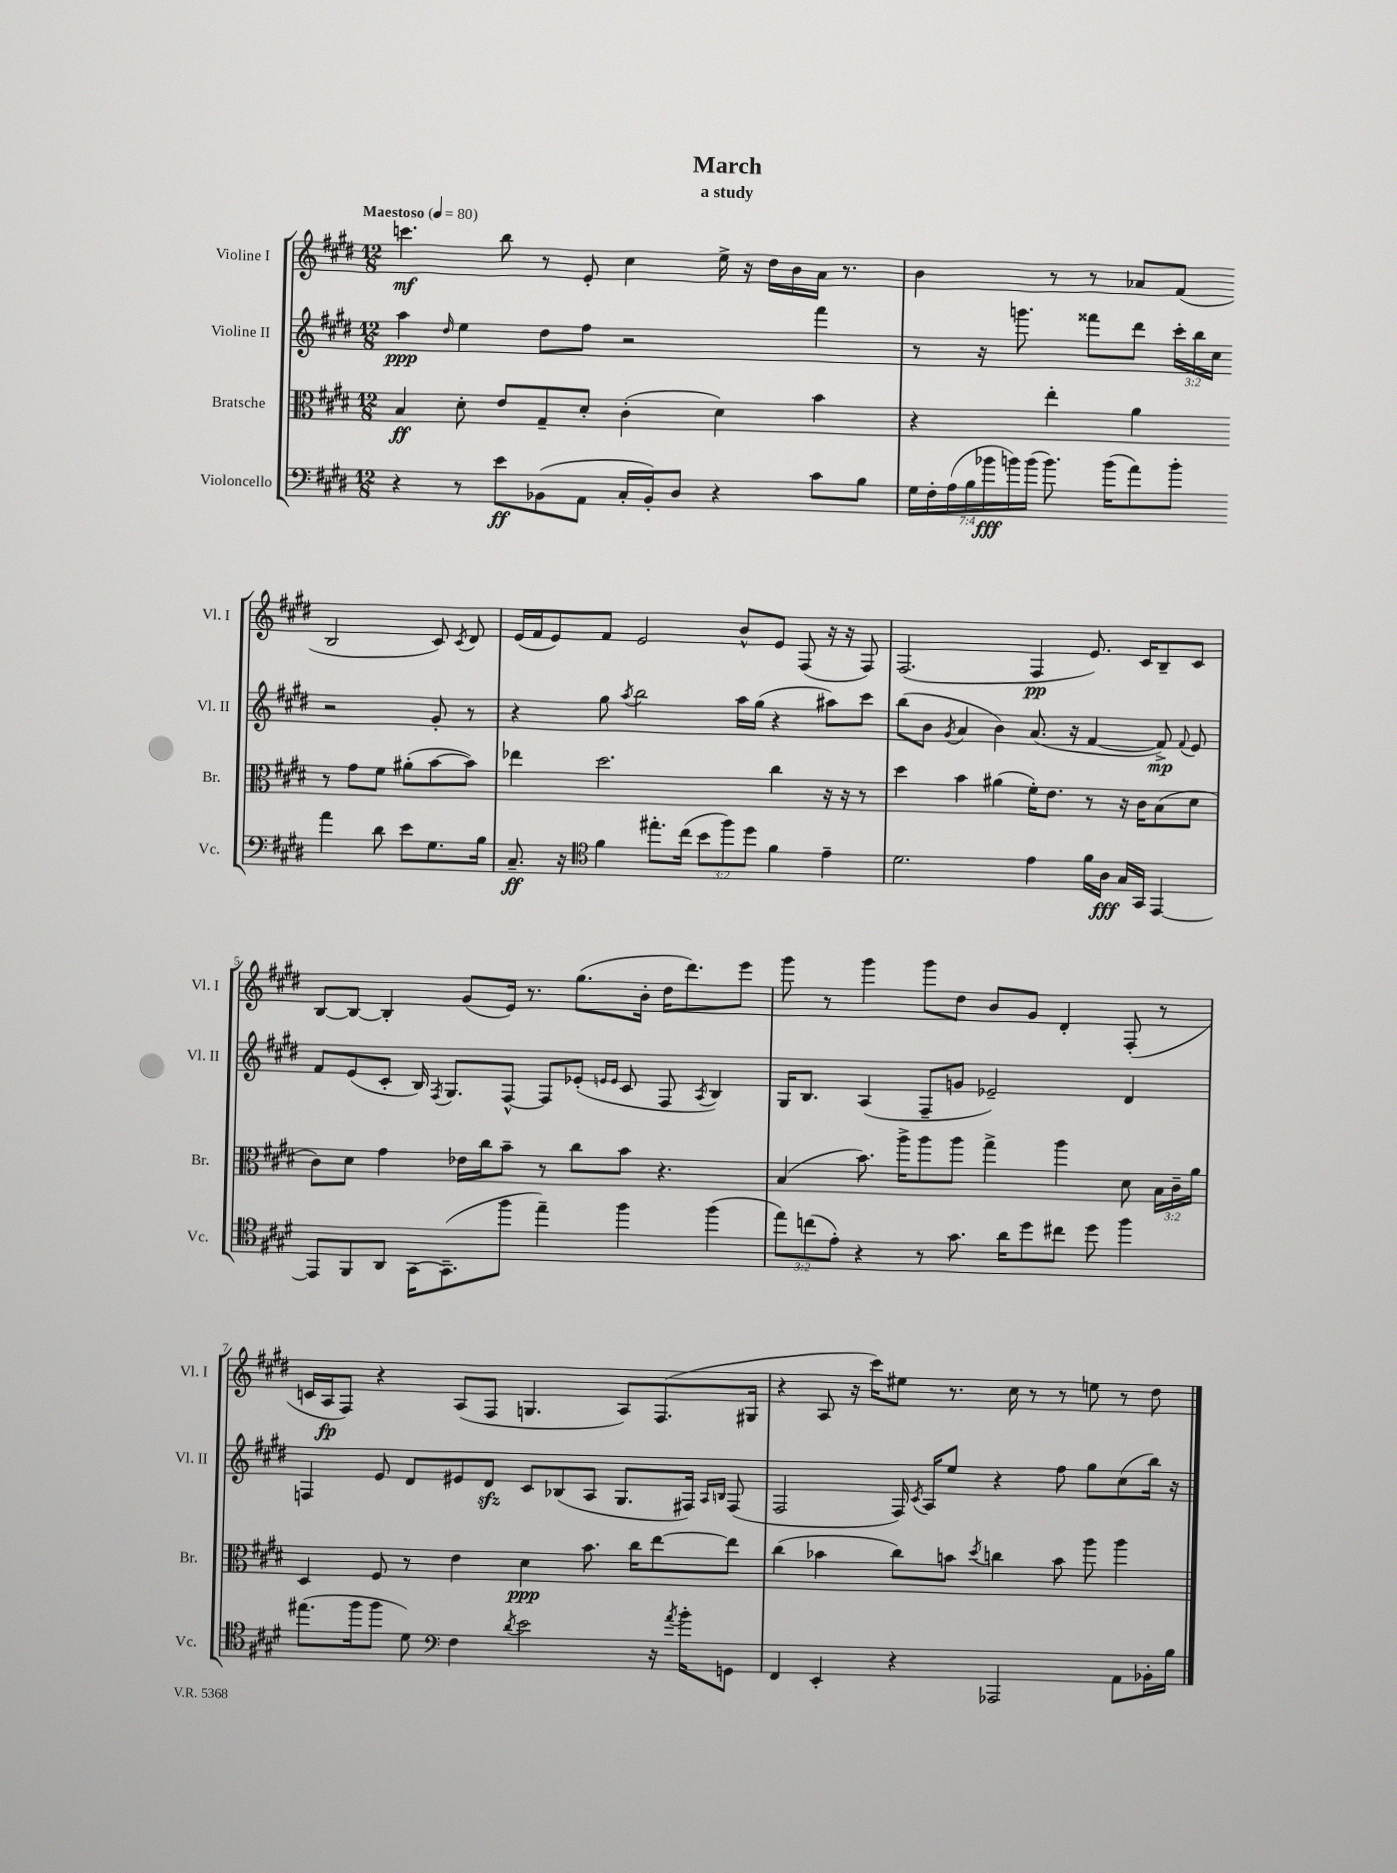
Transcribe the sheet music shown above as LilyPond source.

\header { title = "March" subtitle = "a study" }
<<
\new StaffGroup <<
\new Staff = "s0" \with { instrumentName = "Violine I" shortInstrumentName = "Vl. I" } {
    \clef treble \key e \major \numericTimeSignature \time 12/8 \tempo "Maestoso" 4 = 80
    \autoBeamOff c'''4.\mf b''8 r8 e'8-. cis''4 e''16-> r16 dis''16[ b'16 a'16] r8. |
    b'4 r8 r8 aes'8[ fis'8]( b2 cis'8) \acciaccatura { cis'8 } dis'8 |
    e'16[( fis'16 e'8) fis'8] e'2 b'8[-^ e'8] fis8( r16 r16 fis8) |
    fis2.( fis4\pp e'8.) cis'16[ b8-- cis'8] |
    b8[~ b8]~ b4-. gis'8[( e'16]) r8. gis''8.[( b'16]-. dis''16[ dis'''8.) e'''8] |
    gis'''8 r8 gis'''4 gis'''8[ dis''8] b'8[ gis'8] dis'4-. fis8-.( r8 |
    c'16[ a16\fp fis8]) r4 a8[( fis8] g4. a8[) fis8.( gis16] |
    r4 a8 r16 cis'''16[) eis''8] r8. cis''16 r8 r8 e''8 r8 dis''8 \bar "|." |
}
\new Staff = "s1" \with { instrumentName = "Violine II" shortInstrumentName = "Vl. II" } {
    \clef treble \key e \major \numericTimeSignature \time 12/8 \override Staff.TupletNumber.text = #tuplet-number::calc-fraction-text
    \autoBeamOff a''4\ppp \grace { dis''16 } e''4 dis''8[ fis''8] r2 fis'''4 |
    r8 r16 g'''8. fisis'''8[ dis'''8] \tuplet 3/2 { cis'''16[-. b''16 cis''16] } r2 gis'8-. r8 |
    r4 gis''8 \acciaccatura { a''8 } b''2 a''16[ gis''16]( r4 ais''8[) cis'''8] |
    b''8[( b'8] \acciaccatura { gis'8 } a'4 b'4) a'8.( r16 fis'4~ fis'8->\mp) \appoggiatura { fis'8 } e'8 |
    fis'8[ e'8( cis'8]-. b16) \acciaccatura { fis8 } gis8.[ fis8]~-^ fis8[ ees'8]-.( \grace { e'16[ e'16] } cis'8 fis8 \acciaccatura { a8 } b4) |
    gis16[ b8.] a4( fis8[-- g'8] ees'2--) dis'4 |
    f4 e'8 dis'8[ eis'8 dis'8]\sfz cis'8[ bes8( a8] gis8.[ fis16]) \grace { a16[ b16] } fis8( |
    fis2 fis16) \acciaccatura { cis'8 } a16[ e''8] r4 fis''8 gis''8[ cis''8( b''16]) r16 \bar "|." |
}
\new Staff = "s2" \with { instrumentName = "Bratsche" shortInstrumentName = "Br." } {
    \clef alto \key e \major \numericTimeSignature \time 12/8 \override Staff.TupletNumber.text = #tuplet-number::calc-fraction-text
    \autoBeamOff b4\ff dis'8-. e'8[ gis8-- dis'8]-. cis'4-.( dis'4) b'4 |
    r4 e''4-. a'4 r8 gis'8[ fis'8] ais'8[-.( b'8~ b'8]) |
    ees''4 dis''2. cis''4 r16 r16 r8 |
    dis''4 b'4 ais'4( fis'16[-.) e'8.] r8 r16 cis'16[ b8( dis'8] |
    cis'8[) dis'8] gis'4 ees'16[ cis''16 b'8]-- r8 cis''8[ b'8] r4. |
    b4( b'8.) a''16[-> a''8 a''8] gis''4-> a''4 dis'8 \tuplet 3/2 { b16[ cis'16-- a'16] } |
    dis4 fis8 r8 e'4 dis'4\ppp b'8. cis''16[ e''8~ e''8] |
    cis''4( bes'4 cis''8[) b'8] \acciaccatura { dis''8 } c''4 b'8 a''8 a''4 \bar "|." |
}
\new Staff = "s3" \with { instrumentName = "Violoncello" shortInstrumentName = "Vc." } {
    \clef bass \key e \major \numericTimeSignature \time 12/8 \override Staff.TupletNumber.text = #tuplet-number::calc-fraction-text
    \autoBeamOff r4 r8 e'8[\ff bes,8( a,8] cis16[-. bes,16-.) dis8] r4 cis'8[ b8] |
    \tuplet 7/4 { gis16[ fis16-. a16( b16 bes'16\fff b'16) b'16]( } b'8.) b'16[( a'8) b'8]-. a'4 dis'8 e'8[ gis8. b16] |
    cis8.--\ff r16 \clef tenor fis'4 eis''8.[-. cis''16]( \tuplet 3/2 { b'8[ fis''8) dis''8] } fis'4 e'4-- |
    dis'2. e'4 fis'16[ a16]\fff gis16[ gis,16] e,4~ |
    e,8[ fis,8 a,8] gis,16[~ gis,8.--( fis''8] e''4--) fis''4 fis''4( |
    \tuplet 3/2 { e''8[) c''8( e'8]-.) } r4 r8 gis'8. a'16[ dis''8 cis''8] dis''8 fis''4 |
    eis''8.[( fis''16 fis''8] dis'8) \clef bass fis4 \acciaccatura { dis'8 } e'2 r16 \acciaccatura { a'8 } b'16[-. g,8] |
    fis,4 e,4-. r4 aes,,2 a,8[ bes,16-. b16] \bar "|." |
}
>>
>>
